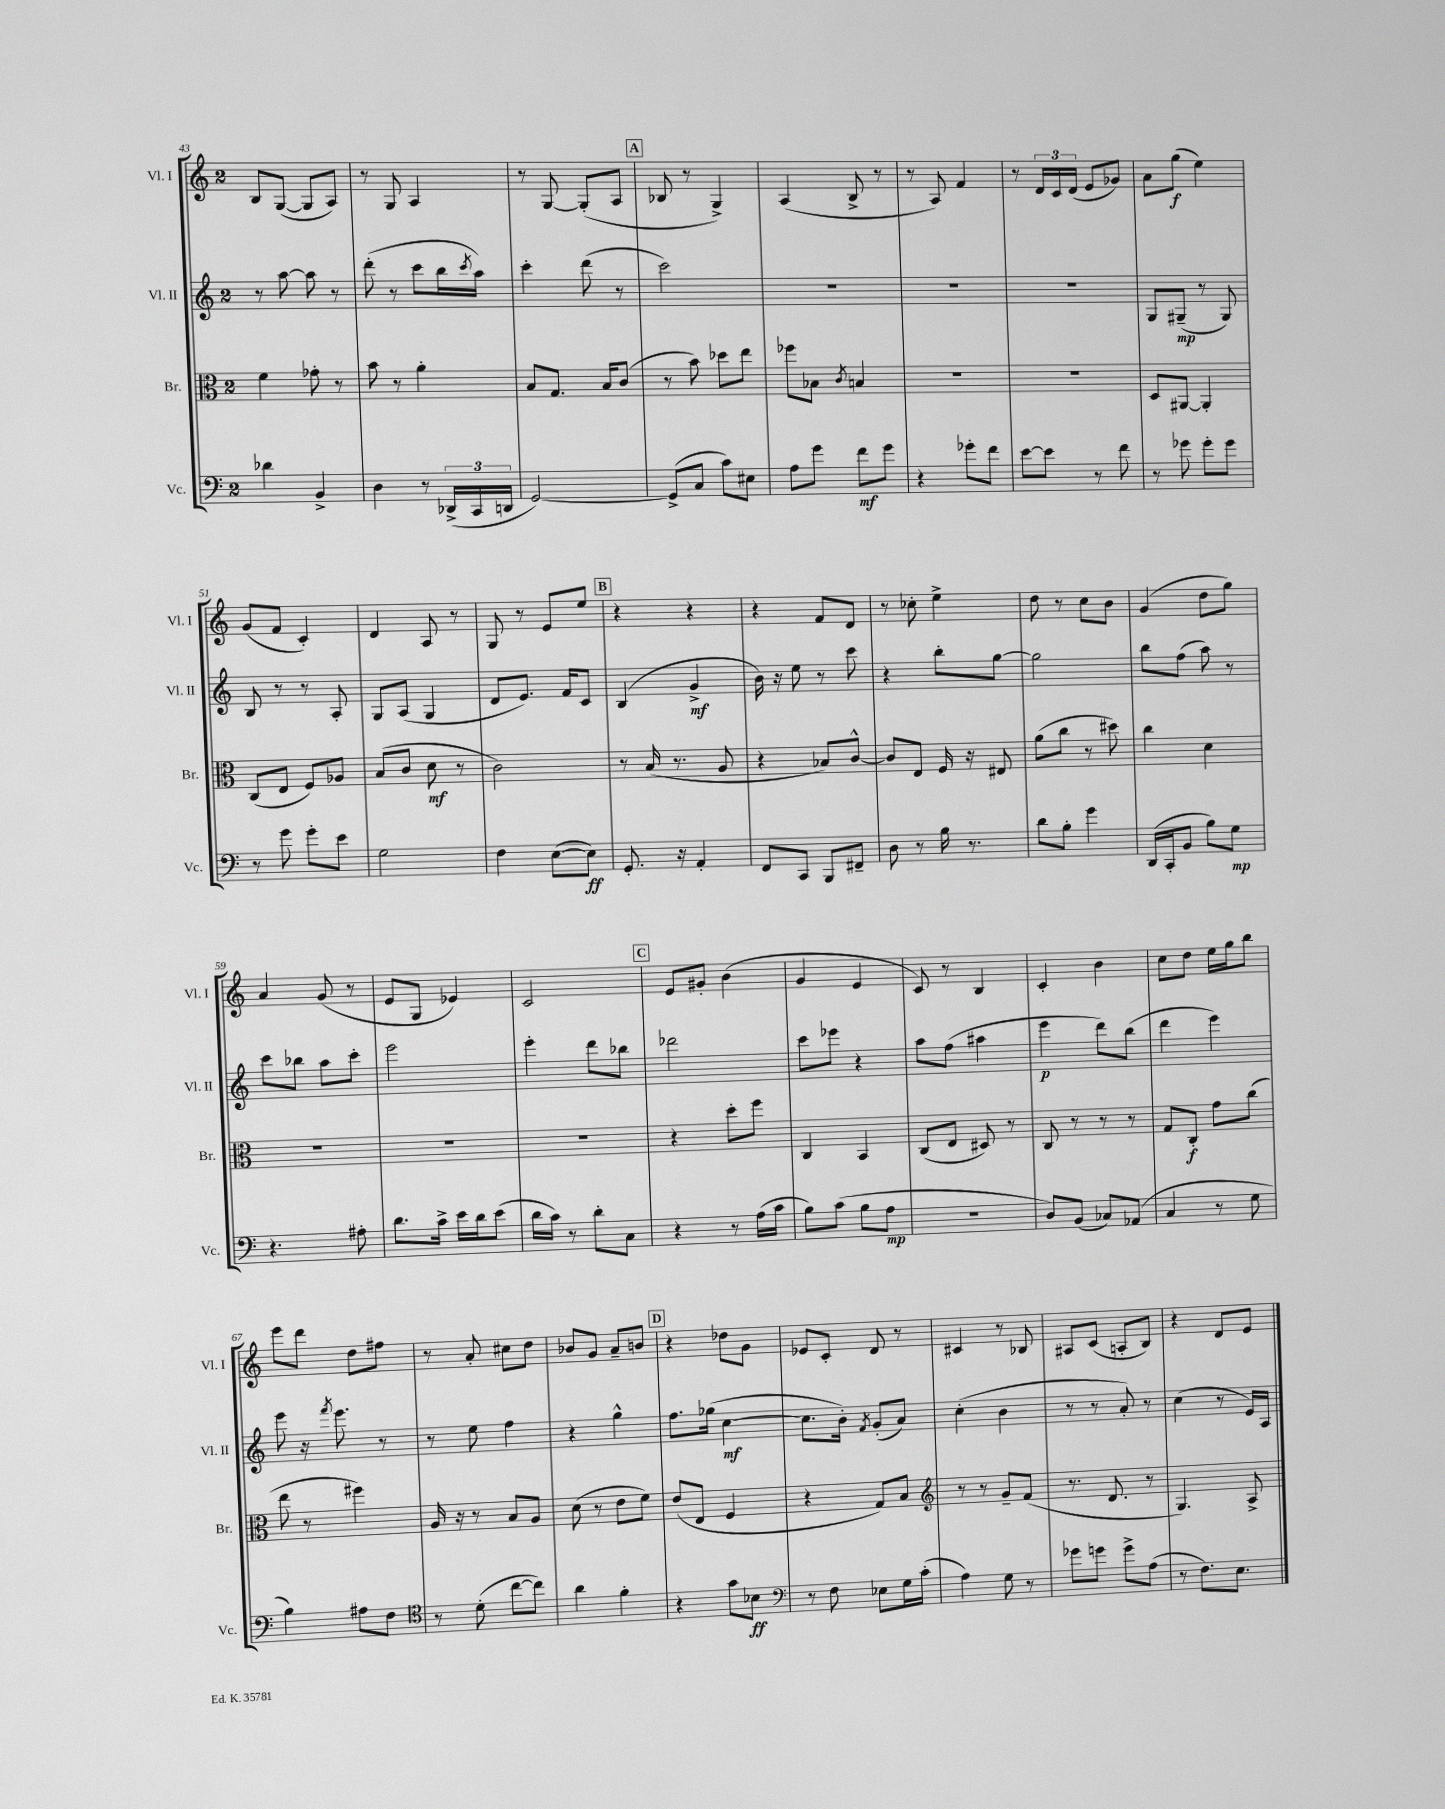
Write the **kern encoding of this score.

**kern	**dynam	**kern	**dynam	**kern	**dynam	**kern	**dynam
*part4	*part4	*part3	*part3	*part2	*part2	*part1	*part1
*staff4	*staff4	*staff3	*staff3	*staff2	*staff2	*staff1	*staff1
*I"Vc.	*	*I"Br.	*	*I"Vl. II	*	*I"Vl. I	*
*I'Vc.	*	*I'Br.	*	*I'Vl. II	*	*I'Vl. I	*
*clefF4	*	*clefC3	*	*clefG2	*	*clefG2	*
*k[]	*	*k[]	*	*k[]	*	*k[]	*
*M2/4	*	*M2/4	*	*M2/4	*	*M2/4	*
=43	=43	=43	=43	=43	=43	=43	=43
4d-X\	.	4f\	.	8r	.	8B/L	.
.	.	.	.	[8aa\	.	([8G/J	.
4BB^/	.	8g-X'\	.	8aa\]	.	8G/L]	.
.	.	8r	.	8r	.	8A/J)	.
=44	=44	=44	=44	=44	=44	=44	=44
4D\	.	8b\	.	(8ddd'\	.	8r	.
.	.	8r	.	8r	.	8G/	.
8r	.	4a'\	.	8ccc\L	.	4A/	.
(24DD-X^/LL	.	.	.	16bb\L	.	.	.
24CC/	.	.	.	.	.	.	.
.	.	.	.	8qccc/	.	.	.
.	.	.	.	16aa\JJ)	.	.	.
24DDn/JJ	.	.	.	.	.	.	.
=45	=45	=45	=45	=45	=45	=45	=45
[2GG/)	.	8B/L	.	4ccc'\	.	8r	.
.	.	8.G/J	.	.	.	[8G/	.
.	.	.	.	(8ddd\	.	(8G'/L]	.
.	.	16B/KL	.	.	.	.	.
.	.	(8c/J	.	8r	.	8A/J	.
!!LO:REH:place=s1:t=A
=46	=46	=46	=46	=46	=46	=46	=46
(8GG^/L]	.	8r	.	2ccc\)	.	8B-X/	.
8C/J	.	8b\)	.	.	.	8r	.
8c\L)	.	8dd-X\L	.	.	.	4G^/)	.
8E#X\J	.	8ee\J	.	.	.	.	.
=47	=47	=47	=47	=47	=47	=47	=47
8A\L	.	8ff-X\L	.	2r	.	(4A/	.
8g\J	.	8B-X\J	.	.	.	.	.
.	.	8qc/	.	.	.	.	.
8f\L	mf	4Bn/	.	.	.	8B^/	.
8g\J	.	.	.	.	.	8r	.
=48	=48	=48	=48	=48	=48	=48	=48
4r	.	2r	.	2r	.	8r	.
.	.	.	.	.	.	8A/)	.
8g-X'\L	.	.	.	.	.	4f/	.
8f\J	.	.	.	.	.	.	.
=49	=49	=49	=49	=49	=49	=49	=49
[8e\L	.	2r	.	2r	.	8r	.
8e\J]	.	.	.	.	.	24d/LL	.
.	.	.	.	.	.	24c/	.
.	.	.	.	.	.	(24d/JJ	.
8r	.	.	.	.	.	8e/L	.
8f\	.	.	.	.	.	8g-X/J)	.
=50	=50	=50	=50	=50	=50	=50	=50
8r	.	8D/L	.	8G/L	.	8a\L	.
8g-X\	.	[8AA#X/J	.	(8G#X~/J	mp	(8gg\J	f
8g-'\L	.	4AA#'/]	.	8r	.	4ee\)	.
8g-\J	.	.	.	8G#/)	.	.	.
!!LO:LB:g=z
=51	=51	=51	=51	=51	=51	=51	=51
8r	.	(8C/L	.	8B/	.	(8g/L	.
8g\	.	8E/J	.	8r	.	8f/J	.
8g'\L	.	8F/L)	.	8r	.	4c'/)	.
8e\J	.	8A-X/J	.	8A'/	.	.	.
=52	=52	=52	=52	=52	=52	=52	=52
2G\	.	(8B/L	.	8G/L	.	4d/	.
.	.	8c/J	.	(8A/J	.	.	.
.	.	8d\	mf	4G/	.	8A/	.
.	.	8r	.	.	.	8r	.
=53	=53	=53	=53	=53	=53	=53	=53
4F\	.	2c\)	.	8d/L	.	8G/	.
.	.	.	.	8.e/J)	.	8r	.
([8E\L	.	.	.	.	.	8e/L	.
.	.	.	.	16f/KL	.	.	.
8E\J])	ff	.	.	8c/J	.	8ee/J	.
!!LO:REH:place=s1:t=B
=54	=54	=54	=54	=54	=54	=54	=54
8.GG'/	.	8r	.	(4B/	.	4r	.
.	.	(16B/	.	.	.	.	.
16r	.	8.r	.	.	.	.	.
4AA'/	.	.	.	4g^/	mf	4r	.
.	.	8A/	.	.	.	.	.
=55	=55	=55	=55	=55	=55	=55	=55
8FF/L	.	4r	.	16b\)	.	4r	.
.	.	.	.	16r	.	.	.
8CC/J	.	.	.	8ee\	.	.	.
8BBB/L	.	8B-X/L)	.	8r	.	8f/L	.
8FF#X~/J	.	[8c^^/J	.	8ccc\	.	8d/J	.
=56	=56	=56	=56	=56	=56	=56	=56
8D\	.	8c/L]	.	4r	.	8r	.
8r	.	8E/J	.	.	.	8cc-X'\	.
16B\	.	16F/	.	8bb'\L	.	4ee^\	.
8.r	.	16r	.	.	.	.	.
.	.	8E#X/	.	[8gg\J	.	.	.
=57	=57	=57	=57	=57	=57	=57	=57
8d\L	.	(8a\L	.	2gg\]	.	8dd\	.
8B'\J	.	8cc\J	.	.	.	8r	.
4g\	.	8r	.	.	.	8cc\L	.
.	.	8dd#X\)	.	.	.	8b\J	.
=58	=58	=58	=58	=58	=58	=58	=58
(16DD/LL	.	4cc\	.	8bb\L	.	(4g/	.
16CC'/J	.	.	.	.	.	.	.
8BB/J	.	.	.	(8ff\J	.	.	.
8B\L)	.	4d\	.	8aa\)	.	8dd\L	.
8G\J	mp	.	.	8r	.	8gg\J)	.
!!LO:LB:g=z
=59	=59	=59	=59	=59	=59	=59	=59
4.r	.	2r	.	8ccc\L	.	4a/	.
.	.	.	.	8bb-X\J	.	.	.
.	.	.	.	8aa\L	.	(8g/	.
8A#X'\	.	.	.	8ccc'\J	.	8r	.
=60	=60	=60	=60	=60	=60	=60	=60
8.d\L	.	2r	.	2eee\	.	8e/L	.
.	.	.	.	.	.	8G/J	.
16c^\Jk	.	.	.	.	.	.	.
16e\LL	.	.	.	.	.	4e-X/)	.
16d\J	.	.	.	.	.	.	.
(8e\J	.	.	.	.	.	.	.
=61	=61	=61	=61	=61	=61	=61	=61
16d\LL	.	2r	.	4eee'\	.	2c/	.
16c\JJ)	.	.	.	.	.	.	.
8r	.	.	.	.	.	.	.
8d'\L	.	.	.	8ddd\L	.	.	.
8C\J	.	.	.	8bb-X\J	.	.	.
!!LO:REH:place=s1:t=C
=62	=62	=62	=62	=62	=62	=62	=62
4r	.	4r	.	2ddd-X\	.	8e/L	.
.	.	.	.	.	.	8g#X'/J	.
8r	.	8dd'\L	.	.	.	(4b\	.
(16A\LL	.	8ff\J	.	.	.	.	.
16c\JJ	.	.	.	.	.	.	.
=63	=63	=63	=63	=63	=63	=63	=63
8B\L)	.	4C/	.	8ccc\L	.	4g/	.
(8c\J	.	.	.	8eee-X\J	.	.	.
8B\L	.	4BB/	.	4r	.	4e/	.
8A\J	mp	.	.	.	.	.	.
=64	=64	=64	=64	=64	=64	=64	=64
2r	.	(8C/L	.	8aa\L	.	8c/)	.
.	.	8E/J	.	(8ff\J	.	8r	.
.	.	8D#X/)	.	4aa#X\	.	4B/	.
.	.	8r	.	.	.	.	.
=65	=65	=65	=65	=65	=65	=65	=65
8D/L)	.	8C/	.	4eee\	p	4c'/	.
(8BB/J	.	8r	.	.	.	.	.
8C-X/L)	.	8r	.	8ddd\L)	.	4b\	.
(8AA-X/J	.	8r	.	(8bb\J	.	.	.
=66	=66	=66	=66	=66	=66	=66	=66
4C/	.	8G/L	.	4ddd\	.	8cc\L	.
.	.	8C'/J	f	.	.	8dd\J	.
8r	.	8g\L	.	4eee\)	.	16ee\LL	.
.	.	.	.	.	.	16gg\J	.
8G\	.	(8cc\J	.	.	.	8bb\J	.
!!LO:LB:g=z
=67	=67	=67	=67	=67	=67	=67	=67
4B\)	.	8ee\	.	8eee\	.	8eee\L	.
.	.	8r	.	16r	.	8ddd\J	.
.	.	.	.	8qfff/	.	.	.
.	.	.	.	8.eee\	.	.	.
8A#X\L	.	4ff#X\)	.	.	.	8dd\L	.
8F\J	.	.	.	8r	.	8ff#X\J	.
=68	=68	=68	=68	=68	=68	=68	=68
*clefC4	*	*	*	*	*	*	*
8r	.	16A/	.	8r	.	8r	.
.	.	16r	.	.	.	.	.
(8d'\	.	8r	.	8ee\	.	8a'/	.
[8cc\L	.	8B/L	.	4ff\	.	8cc#X\L	.
8cc\J])	.	8A/J	.	.	.	8dd\J	.
=69	=69	=69	=69	=69	=69	=69	=69
4a\	.	(8d\	.	4r	.	8b-X/L	.
.	.	8r	.	.	.	8g/J	.
4f'\	.	8e\L	.	4gg^^\	.	8a~/L	.
.	.	8f\J)	.	.	.	8bn/J	.
!!LO:REH:place=s1:t=D
=70	=70	=70	=70	=70	=70	=70	=70
4r	.	(8e/L	.	8.ff\L	.	4r	.
.	.	8E/J	.	.	.	.	.
.	.	.	.	(16gg-X\Jk	.	.	.
8g\L	.	4F/	.	[4cc\	mf	8dd-X\L	.
8B-X\J	ff	.	.	.	.	8g\J	.
=71	=71	=71	=71	=71	=71	=71	=71
*clefF4	*	*	*	*	*	*	*
8r	.	4r	.	8.cc\L]	.	8e-X/L	.
8F\	.	.	.	.	.	8c'/J	.
.	.	.	.	16b'\Jk)	.	.	.
.	.	.	.	8qf/	.	.	.
8E-X\L	.	8G/L)	.	(8g'/L	.	8d/	.
16G\L	.	8B/J	.	8a/J)	.	8r	.
(16c'\JJ	.	.	.	.	.	.	.
=72	=72	=72	=72	=72	=72	=72	=72
*	*	*clefG2	*	*	*	*	*
4A\)	.	8r	.	(4cc'\	.	4c#X/	.
.	.	8r	.	.	.	.	.
8G\	.	8g~/L	.	4b\	.	8r	.
8r	.	(8f/J	.	.	.	8B-X/	.
=73	=73	=73	=73	=73	=73	=73	=73
8g-X\L	.	8.r	.	8r	.	8A#X/L	.
8gn\J	.	.	.	8r	.	(8c/J	.
.	.	8.d/	.	.	.	.	.
8g^\L	.	.	.	8a'/)	.	8An'/L	.
(8A\J	.	8r	.	8r	.	8B/J)	.
=74	=74	=74	=74	=74	=74	=74	=74
8r	.	4.G/)	.	(4cc\	.	4r	.
8.F\L)	.	.	.	.	.	.	.
.	.	.	.	8r	.	8d/L	.
8.E\J	.	.	.	.	.	.	.
.	.	8A^/	.	16e/LL)	.	8e/J	.
.	.	.	.	16A/JJ	.	.	.
==	==	==	==	==	==	==	==
*-	*-	*-	*-	*-	*-	*-	*-
